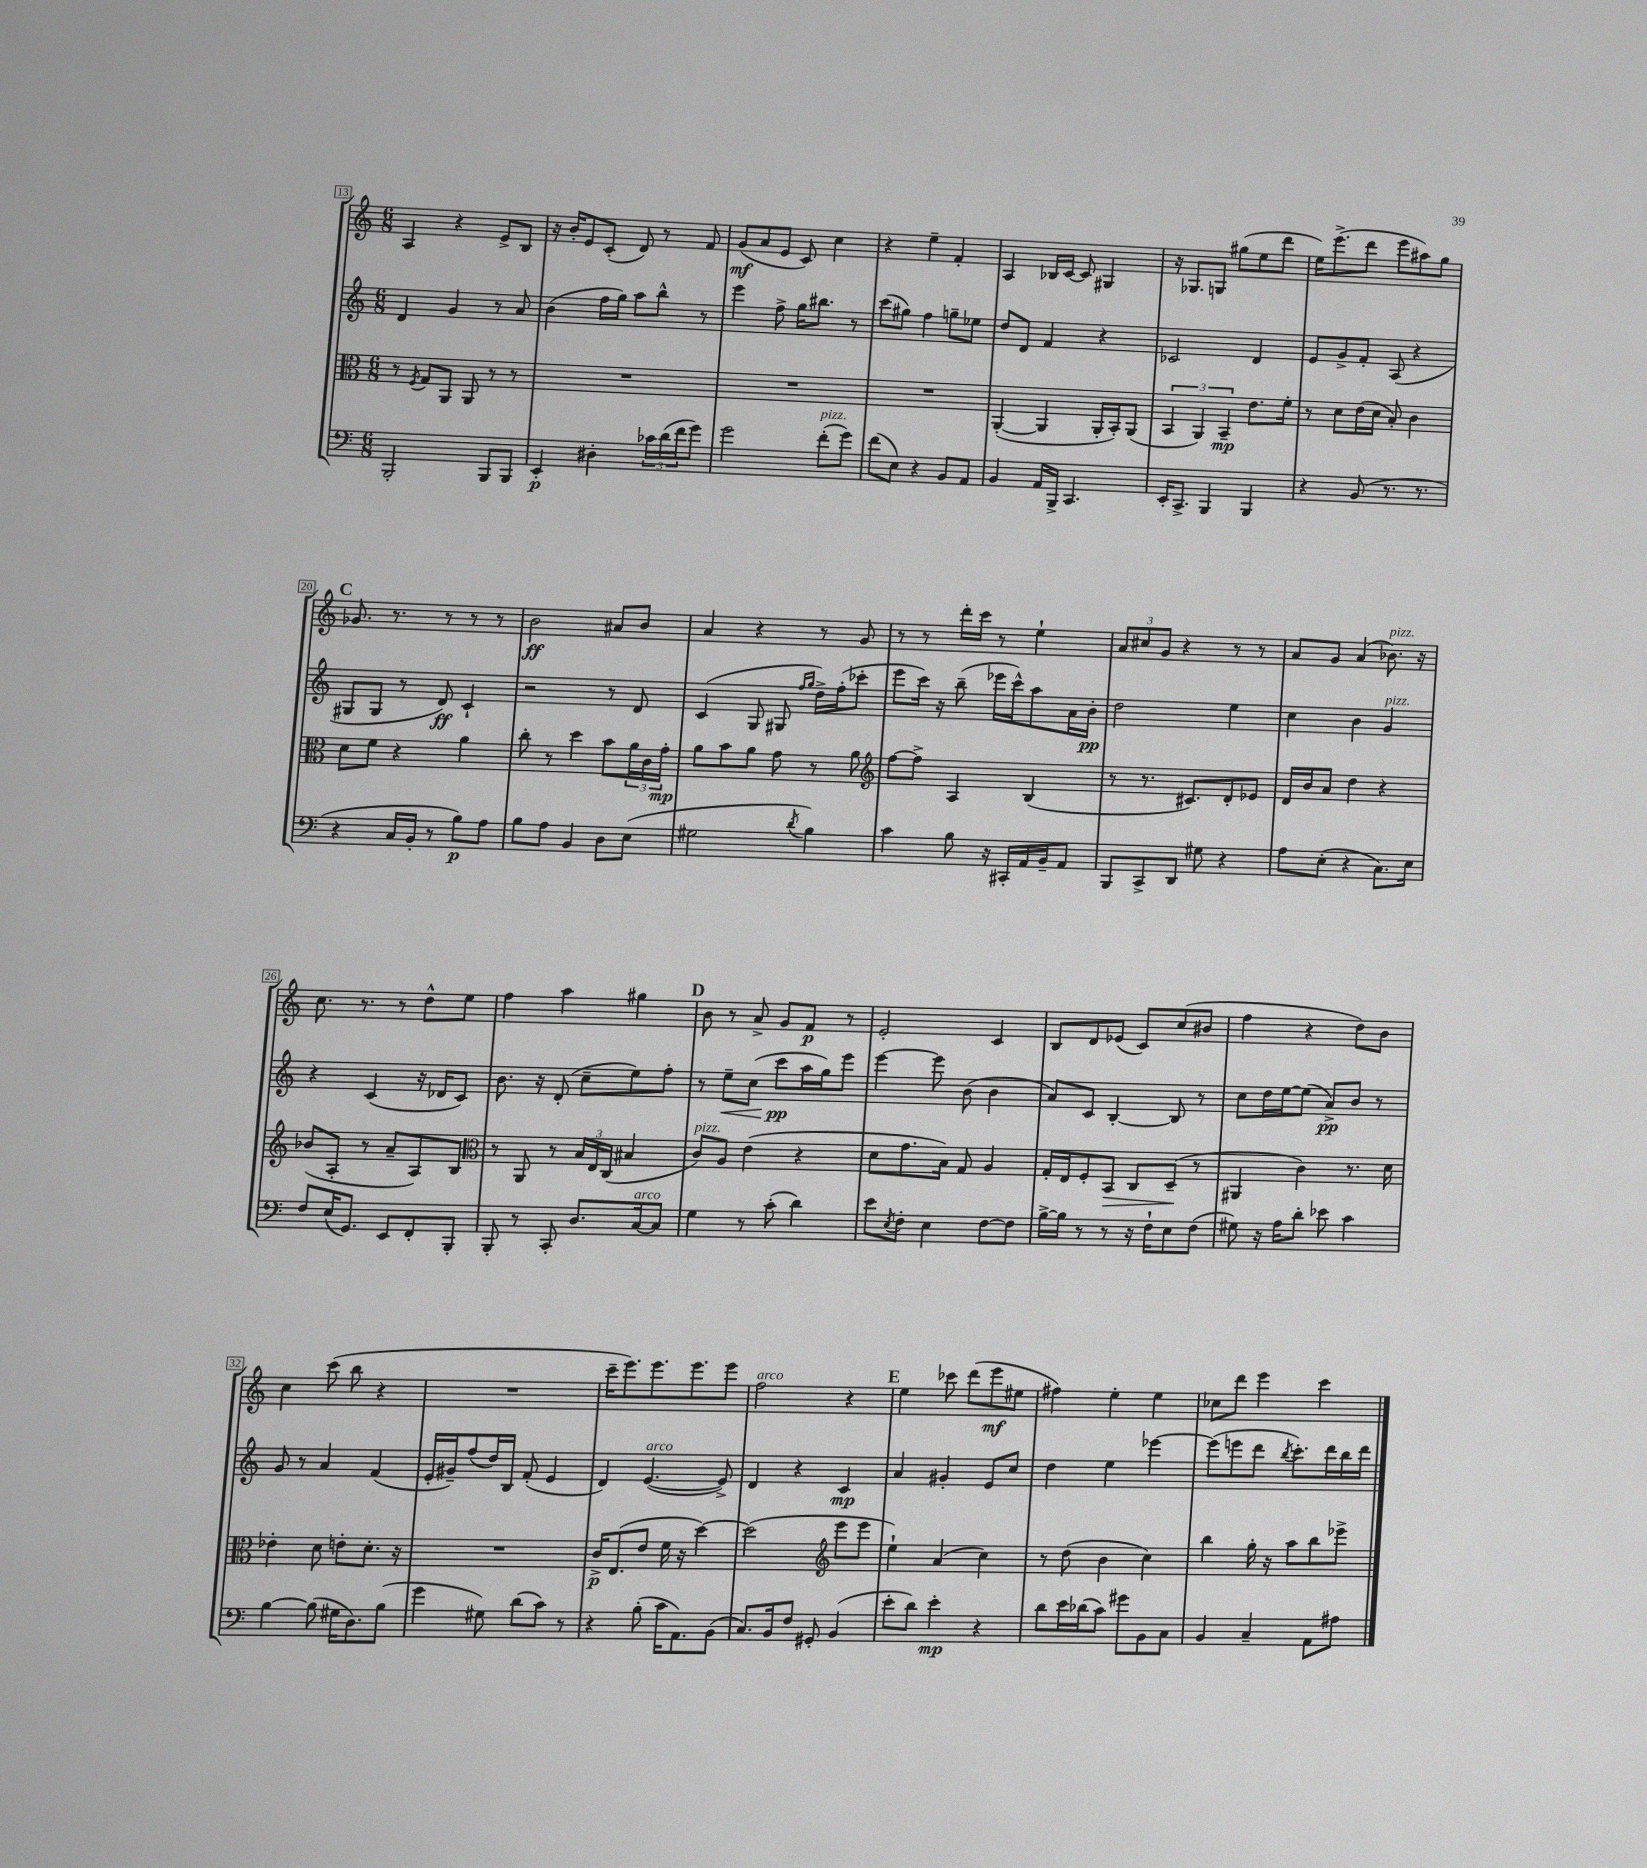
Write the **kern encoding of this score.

**kern	**kern	**kern	**kern
*staff4	*staff3	*staff2	*staff1
*clefF4	*clefC3	*clefG2	*clefG2
*k[]	*k[]	*k[]	*k[]
*M6/8	*M6/8	*M6/8	*M6/8
2BBB'/	8r	4d/	4A/
.	8qF/	.	.
.	8G/L	.	.
.	8AA/J	4g/	4r
.	8AA/	.	.
8BBB/L	8r	8r	8e^/L
8BBB/J	8r	8a/	8B/J
=	=	=	=
4EE'/	2.r	(4b\	16r
.	.	.	16b'/LK
.	.	.	8e/
4D#'\	.	16ff\LL	(8c'/J
.	.	16gg\JJ)	.
.	.	8aa\L	8d/)
24c-\LL	.	8bb^^\J	8r
(24d\	.	.	.
24f\J	.	.	.
8g\J)	.	8r	8f/
=	=	=	=
2g\	2.r	4eee\	(8g/L
.	.	.	8a/
.	.	8ff^\	8e/J
.	.	16gg\LK	8c/)
.	.	8.bb#\J	.
(8f'\L	.	.	4cc\
8g\J)	.	8r	.
=	=	=	=
(8f\L	2.r	(8ccc\L	4r
8E\J)	.	8gg#\J)	.
4r	.	4ff\	4ee~\
8BB/L	.	8gg~\L	4f'/
8AA/J	.	8ee-\J	.
=	=	=	=
4BB/	([4AA'/	8dd/L	4A/
.	.	8d/J	.
16AA/LL	4AA/]	4f/	16B-/LL
16BBB^/JJ	.	.	[16c/JJ
4.CC/	.	.	8c/]
.	16AA'/LL	4r	4G#/
.	16BB'/J)	.	.
.	(8AA/J	.	.
=	=	=	=
16EE'/LK	6BB/	2c-/	16r
8.CC^/J	.	.	8.G-/L
.	6AA/)	.	.
4BBB/	.	.	8G/J
.	6BB~/	.	.
.	.	.	(8gg#\L
4BBB/	8.e\L	4d/	8ee\
.	.	.	8ddd\J
.	16f'\Jk	.	.
=	=	=	=
4r	8r	8e/L	16ee\LK)
.	.	.	(8.eee^\
.	8d\L	8g^/	.
(8BB/	(16e\L	8f'/J	8ddd\J
.	16d\JJ	.	.
8.r	8B'/)	(8A/	8eee\L
.	4c\	4r	8aa#\)
8.r	.	.	.
.	.	.	8gg\J
=	=	=	=
4r	8d\L	8G#/L	8.g-/
.	8f\J	8G#/J	.
.	.	.	8.r
16C/LL	4r	8r	.
16BB'/JJ	.	.	.
8r	.	8d/)	8r
8B\L)	4a\	4c`/	8r
8A\J	.	.	8r
=	=	=	=
8B\L	8cc'\	2r	2b\
8A\J	8r	.	.
4BB/	4dd\	.	.
8D\L	8b\L	8r	8a#/L
(8E\J	24a\L	8d/	8b/J
.	24c\	.	.
.	24g'\JJ	.	.
=	=	=	=
2G#\	8a\L	(4c/	4a/
.	8b\	.	.
.	8a\J	8G/	4r
.	8g\	8G#/	.
.	.	16qqff/LL	.
8qd/	.	16qqgg/JJ	.
4B\)	8r	16dd^\LL)	8r
.	.	(16ff'\J	.
.	8a\	8ccc-'\J	8g/
=	=	=	=
*	*clefG2	*	*
4c\	[8ff\L	8eee\L	8r
.	8ff^\]J	16ccc\Jk)	8r
.	.	16r	.
8B\	4A/	(8bb~\	16ddd'\LL
.	.	.	16ccc\JJ
16r	.	16eee-\LL	8r
16CC#'/LL	.	16ccc^^\J)	.
16AA/	(4B/	8aa\	4ee`\
16BB~/J	.	.	.
8AA/J	.	16a\L	.
.	.	16b'\JJ	.
=	=	=	=
8BBB/L	8r	2dd\	12a/L
.	.	.	12cc#/
8CC^/	8.r	.	.
.	.	.	12g/J
8DD/J	.	.	4r
.	8.c#/L)	.	.
8G#\	.	.	.
4r	8d'/	4ee\	8r
.	8e-/J	.	8r
=	=	=	=
8A\L	16d/LL	4cc\	8a/L
.	16b/J	.	.
(8E'\J	8a/J	.	8g/J
4r	4dd\	4b\	(4a/
8.C\L)	4r	4g/	8.b-\)
16E\Jk	.	.	16r
=	=	=	=
8F/L	(8b-/L	4r	8.cc\
(16E/K	8A'/J	.	.
8.GG/J)	.	.	8.r
.	8r	(4c/	.
8EE/L	8a~/L	.	8r
8FF'/	8A/)	16r	8dd^^\L
.	.	16d-/LK	.
8BBB'/J	8B/J	8c/J)	8ee\J
=	=	=	=
*	*clefC3	*	*
8BBB'/	8r	8.b\	4ff\
8r	8AA/	.	.
.	.	16r	.
8CC'/	8r	(8d'/	4aa\
8.D/L	24B/LL	8cc~\L	.
.	24E/	.	.
.	(24C/JJ	.	.
.	4B#/	8ee\)	4gg#\
[16C/k	.	.	.
8C/]J	.	8ff'\J	.
=	=	=	=
4G\	8c/L)	8r	8b\
.	8A/J	8ee~\L	8r
8r	(4e\	(8cc\J	8a^/
(8c'\	.	8ccc\L	8g/L
4d\)	4r	16aa\L	8f/J
.	.	16gg\J)	.
.	.	8eee\J	8r
=	=	=	=
8e\L	8d\L	[4eee\	2e'/
8qE/	.	.	.
8F'\J	8.g\	.	.
4E\	.	8eee\]	.
.	16B\Jk)	.	.
.	8G/	(8b\	.
[8F\L	4A/	4b\	4c/
8F\]J	.	.	.
=	=	=	=
[16B^\LL	16G'/LL	8a/L)	8B/L
16B\]JJ	16E/J	.	.
8r	8F'/	8c/J	8d/
8r	8BB/J	[4B'/	(8e-/J
16r	8C/L	.	8c/L)
16F`\LK	.	.	.
8E\	(8D~/J	8B/]	(8cc/
(8F\J	8r	8r	8b#/J
=	=	=	=
8G#\)	4AA#/	8cc\L	4ff\
16r	.	16dd\L	.
16A\LK	.	[16ee\J	.
8d'\J	4c\)	(8ee\]J	4r
8e-\	.	8a^/L)	.
4c\	8.r	8b/J	8dd\L)
.	.	8r	8b\J
.	16d\	.	.
=	=	=	=
[4B\	4e-'\	8g/	4cc\
.	.	8r	.
(8B\]	8d\	4a/	(8ccc\
16G#\LK	8e'\L	.	8bb\
8.D\)	.	.	.
.	8.d'\J	(4f/	4r
(8B\J	.	.	.
.	16r	.	.
=	=	=	=
4g\	2.r	16e'/LL	2.r
.	.	16g#~/J)	.
.	.	(8ff/	.
8G#\)	.	16dd/L)	.
.	.	16B/JJ	.
(8d\L	.	(8f'/	.
8c\J)	.	4e/	.
8r	.	.	.
=	=	=	=
4r	16c^/LK	4d/)	16ccc~\LK
.	(8.E/	.	8.eee\)
(8B'\	8e/J	([4.e/	8.eee\
16c\LK	16f\	.	.
8.AA\)	16r	.	8.eee\
.	[4dd\)	.	.
(8BB\J	.	8e^/])	8eee\J
=	=	=	=
8.C/L)	(2dd\]	4d/	2ff\
16BB/k	.	.	.
8F/J	.	4r	.
8GG#'/	.	.	.
*	*clefG2	*	*
(4BB/	8eee\L	4c/	4r
.	8eee\J	.	.
=	=	=	=
8e'\L	4ee`\)	4a/	4ee\
8d\J)	.	.	.
4e'\	(4a/	4g#'/	8ccc-\
.	.	.	(8ddd\L
4r	4cc\)	8e/L	8eee\
.	.	8cc/J	8ee#\J
=	=	=	=
8d\L	8r	4dd\	4ff#\)
16e\L	(8dd\	.	.
(16d-\J	.	.	.
8c\J)	4b\	4ee\	4ee'\
8g#\L	.	.	.
8BB\	4cc\)	[4eee-\	4ee\
8C\J	.	.	.
=	=	=	=
4BB/	4bb\	(8eee-\]L	8cc-\L
.	.	8eee\	8ddd\J
4C~/	16gg'\	8ddd\J	4eee\
.	16r	.	.
.	.	8qbb/	.
.	8aa\L	8.ccc'\L)	.
8AA\L	8bb\	.	4ccc\
.	.	16ddd\L	.
8A#\J	8eee-^\J	16bb\	.
.	.	16ddd\JJ	.
==	==	==	==
*-	*-	*-	*-
